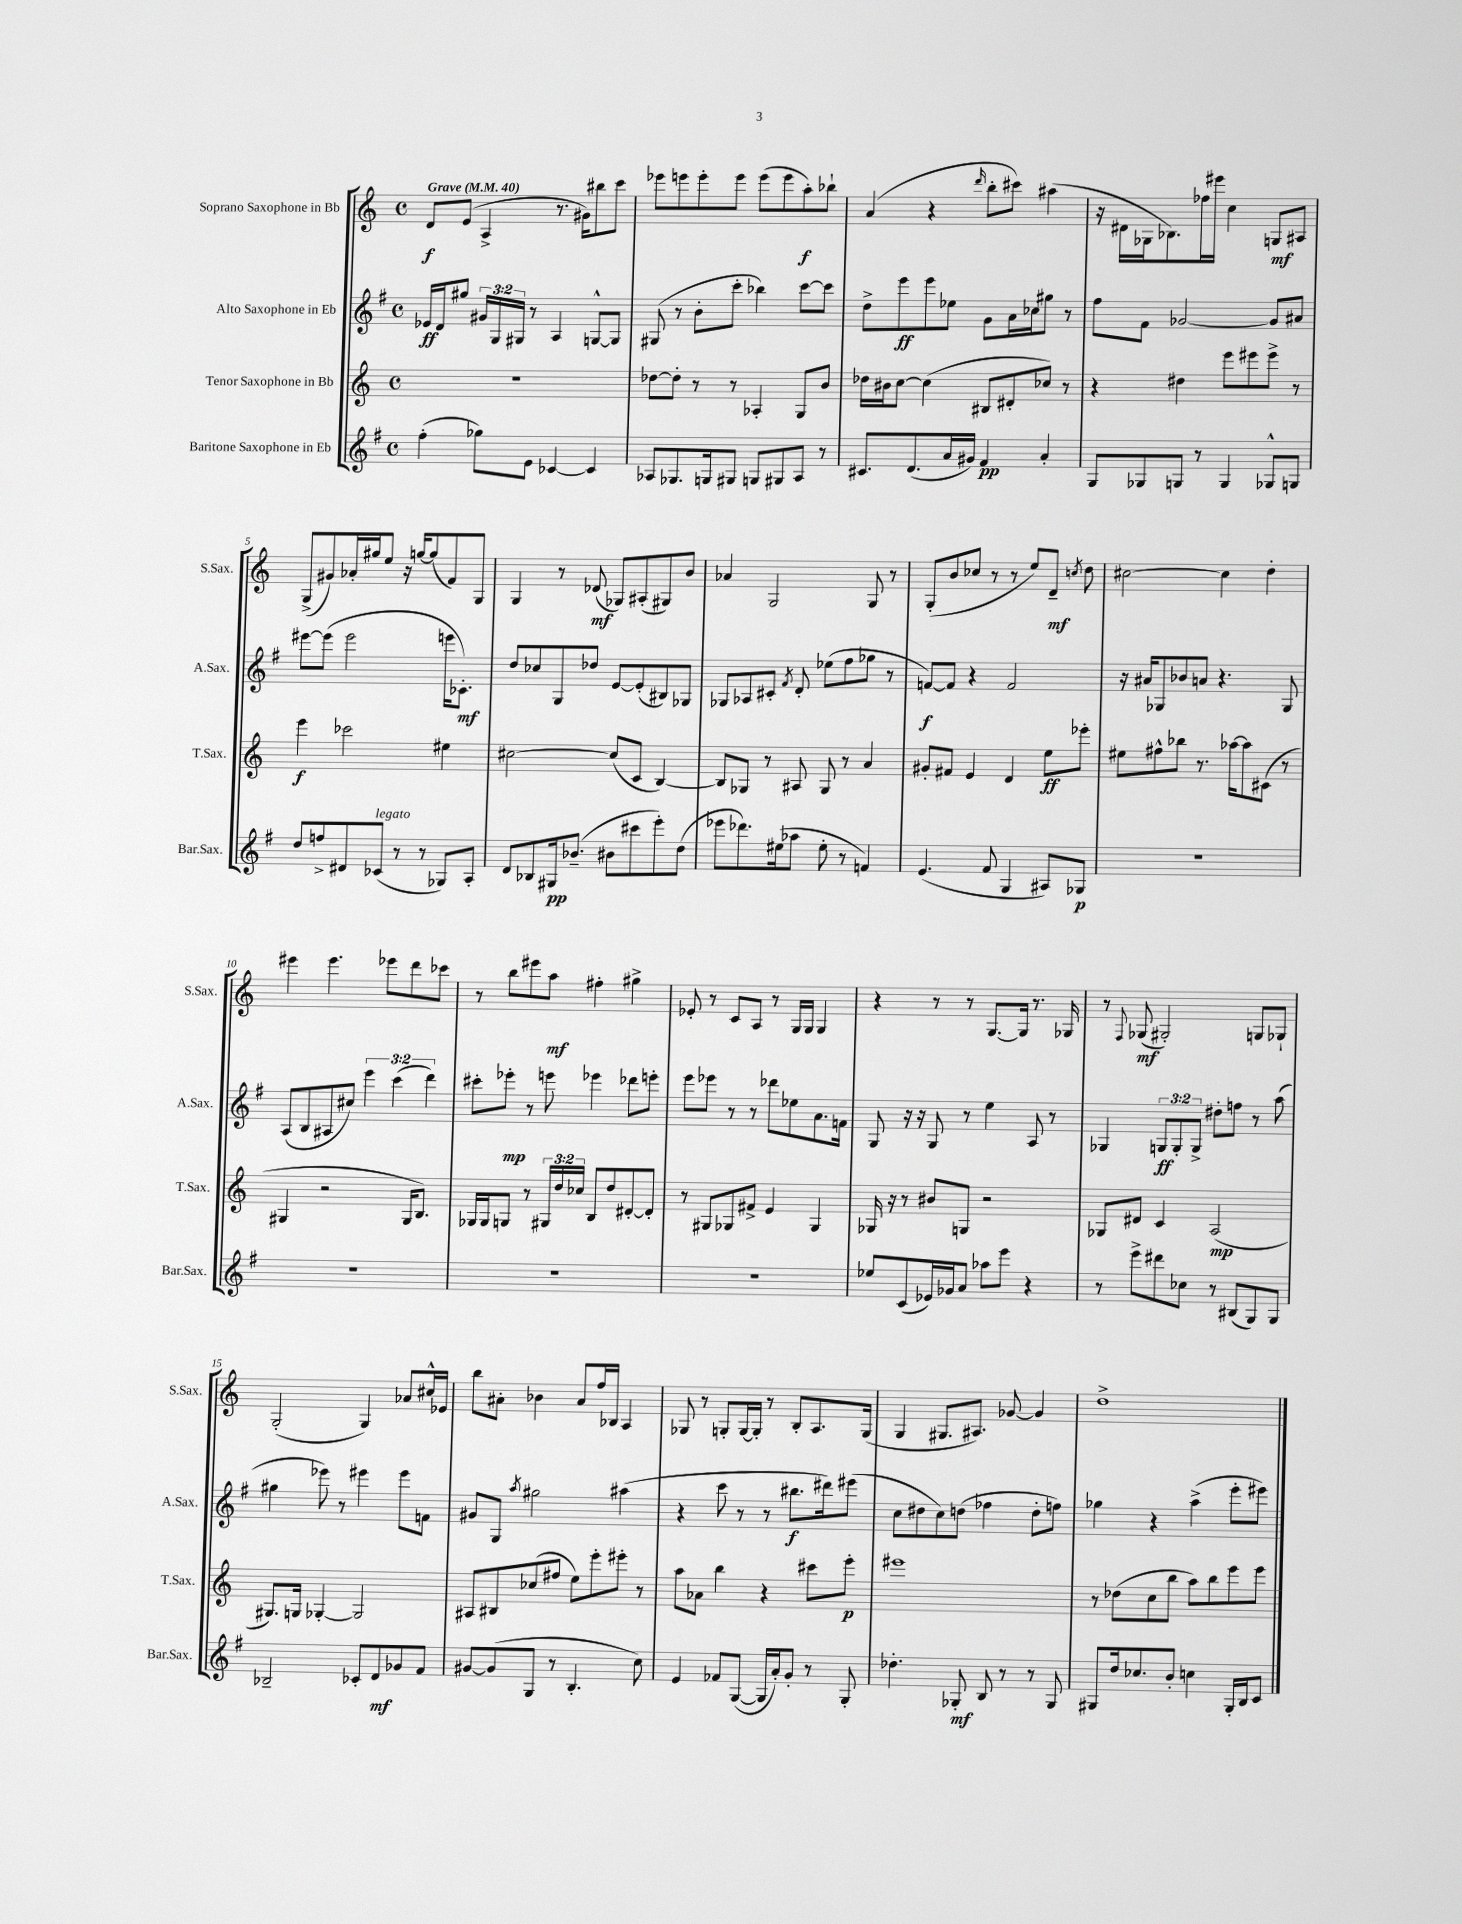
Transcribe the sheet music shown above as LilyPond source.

<<
\new StaffGroup <<
\new Staff = "s0" \with { instrumentName = "Soprano Saxophone in Bb" shortInstrumentName = "S.Sax." } {
    \clef treble \key c \major \defaultTimeSignature \time 4/4 \tempo "Grave" 4 = 40
    \autoBeamOff d'8[\f e'8]( a4-> r8. gis'16[) bis''8 c'''8] |
    ees'''8[ e'''8 e'''8-. e'''8] e'''8[( e'''8 a''8-.\f) bes''8]-! |
    a'4( r4 \grace { d'''16 } b''8[-. cis'''8]) ais''4( |
    r16 dis'16[ ges16 bes8.) fes''16 eis'''16] c''4 g8[\mf ais8] |
    g8[->( gis'8) aes'16-. gis''16 e''8] r16 g''16[~ g''8( f'8) g8] |
    g4 r8 des'8\mf( ges8[) ais8-.( gis8) b'8] |
    aes'4 g2 g8 r8 |
    g8[-.( b'8 ces''8] r8 r8 e''8[) d'8]--\mf \acciaccatura { c''8 } d''8 |
    cis''2~ cis''4 d''4-. |
    eis'''4 eis'''4. ees'''8[ d'''8 ces'''8] |
    r8 b''8[ eis'''8 a''8]\mf fis''4-. gis''4-> |
    ees'8-. r8 c'8[ a8] r8 g16[ g16] g4 |
    r4 r8 r8 g8.[~ g16] r8. ges16 |
    r8 \appoggiatura { f8 } ges8\mf( gis2-.) g8[ ges8]-! |
    g2-.( g4) aes'8[ cis''16-^ ees'16] |
    b''8[ ais'8]-. bes'4 ais'8[ f''16 bes16] a4 |
    ges8 r8 g8[-. g16~ g16]-. r8 b8[-. a8. g16]( |
    g4 gis8.[ ais8.]) ges'8~ ges'4 |
    d''1-> \bar "|." |
}
\new Staff = "s1" \with { instrumentName = "Alto Saxophone in Eb" shortInstrumentName = "A.Sax." } {
    \clef treble \key g \major \defaultTimeSignature \time 4/4 \override Staff.TupletNumber.text = #tuplet-number::calc-fraction-text
    \autoBeamOff ees'16[\ff d'16 gis''8] \tuplet 3/2 { gis'16[ g16 gis16] } r8 a4 g8[~-^ g8] |
    gis8( r8 b'8[-. c'''8]-. bes''4) c'''8[~ c'''8] |
    d''8[-> e'''8\ff e'''8 ees''8] g'8[ a'16 ces''16 gis''8] r8 |
    fis''8[ fis'8] ges'2~ ges'8[ ais'8] |
    eis'''8[~ eis'''8]( eis'''2 e'''16[ ces'8.]-.\mf) |
    d''8[ ces''8 g8 des''8] e'8[~ e'8-.( bis8) ges8] |
    ges8[ aes8 cis'8]-. \acciaccatura { fis'8 } d'8-. ees''8[( fis''8 ges''8] r8 |
    f'8[~\f) f'8] r4 f'2 |
    r16 ais'16[ ges8 bes'8 a'8] r4. ges8 |
    a8[( b8 ais8 cis''8]) \tuplet 3/2 { e'''4 c'''4( d'''4) } |
    cis'''8[-. ees'''8]-.\mp r8 e'''8 ees'''4 des'''8[ e'''8]-. |
    e'''8[ ees'''8] r8 r8 des'''8[ ees''8 a'8. f'16] |
    g8 r16 r16 g8 r8 e''4 a8 r8 |
    ges4 \tuplet 3/2 { g8[\ff g8-. g8]-> } dis''8[-. f''8] r8 a''8( |
    gis''4 ees'''8) r8 eis'''4 eis'''8[ f'8] |
    gis'8[ g8] \acciaccatura { a''8 } gis''2 ais''4( |
    r4 c'''8 r8 r8 bis''8.[\f dis'''16) eis'''8]( |
    c''8[ dis''8 c''8) d''8]( fes''4 d''8[-. f''8]) |
    ges''4 r4 a''4->( e'''8[-. eis'''8]) \bar "|." |
}
\new Staff = "s2" \with { instrumentName = "Tenor Saxophone in Bb" shortInstrumentName = "T.Sax." } {
    \clef treble \key c \major \defaultTimeSignature \time 4/4 \override Staff.TupletNumber.text = #tuplet-number::calc-fraction-text
    \autoBeamOff R1 |
    des''8[~ des''8]-. r8 r8 aes4-. g8[ b'8] |
    des''16[ bis'16 c''8]~ c''4( bis8[ dis'8-. ces''8]) r8 |
    r4 dis''4 e'''8[ eis'''8 eis'''8]-> r8 |
    e'''4\f ces'''2 eis''4 |
    cis''2~ cis''8[( c'8] b4~) |
    b8[ ges8] r8 ais8 ges8 r8 a'4 |
    gis'8[-. fis'8] e'4 d'4 e''8[\ff ees'''8]-. |
    eis''8[ fis''8-^ bes''8] r8. aes''16[~ aes''8 cis'8]( r8 |
    gis4 r2 gis16[ b8.]) |
    ges16[ ges16 g8] r8 \tuplet 3/2 { gis16[ d''16 ces''16] } b8[ d''8 dis'8~-. dis'8]-. |
    r8 gis8[ ges8 fis'8]-> e'4 ges4 |
    ges16 r16 r8 bis'8[ g8] r2 |
    ges8[ dis'8] c'4 a2\mp( |
    gis8.[) g16] ges4~-. ges2 |
    ais8[ bis8 ces''8( fis''8] e''8[) e'''8-. eis'''8]-. r8 |
    a''8[ aes'8] b''4 r4 cis'''8[ e'''8]-.\p |
    eis'''1 |
    r8 des''8[( c''8 b''8] a''8[) b''8 e'''8 e'''8] \bar "|." |
}
\new Staff = "s3" \with { instrumentName = "Baritone Saxophone in Eb" shortInstrumentName = "Bar.Sax." } {
    \clef treble \key g \major \defaultTimeSignature \time 4/4
    \autoBeamOff fis''4-.( ges''8[) e'8] ces'4~ ces'4 |
    aes8[ ges8. g16 gis8] g8[ gis8 aes8] r8 |
    cis'8.[ d'8.( a'16 gis'16]) fis'4\pp a'4-. |
    g8[ ges8 g8] r8 g4 ges8[-^ g8] |
    d''8[ f''8-> dis'8 ces'8]^\markup { \italic "legato" }( r8 r8 ges8[) a8]-. |
    d'8[ bes8 gis16\pp bes'8.]--( bis'8[ cis'''8 e'''8-.) d''8]( |
    ees'''8[ des'''8.) eis''16( aes''8] eis''8-. r8 f'4) |
    e'4.( fis'8 g4 ais8[) ges8]\p |
    R1 |
    R1 |
    R1 |
    R1 |
    ees''8[ c'8( ees'16) ges'16 a'8] aes''8[ e'''8] r4 |
    r8 e'''8[-> dis'''8 ces''8] r8 bis8[( g8) g8] |
    bes2-- ces'8[-. d'8\mf ges'8 fis'8] |
    gis'8[~ gis'8( g8] r8 b4.-. c''8) |
    e'4 fes'8[ g8]~( g16[ a'16-.) g'8]-. r8 g8-. |
    des''4.-. ges8-.\mf b8 r8 r8 ges8 |
    gis8[ d''16 ces''8. b'8]-. c''4 gis16[-. b16 c'8] \bar "|." |
}
>>
>>
